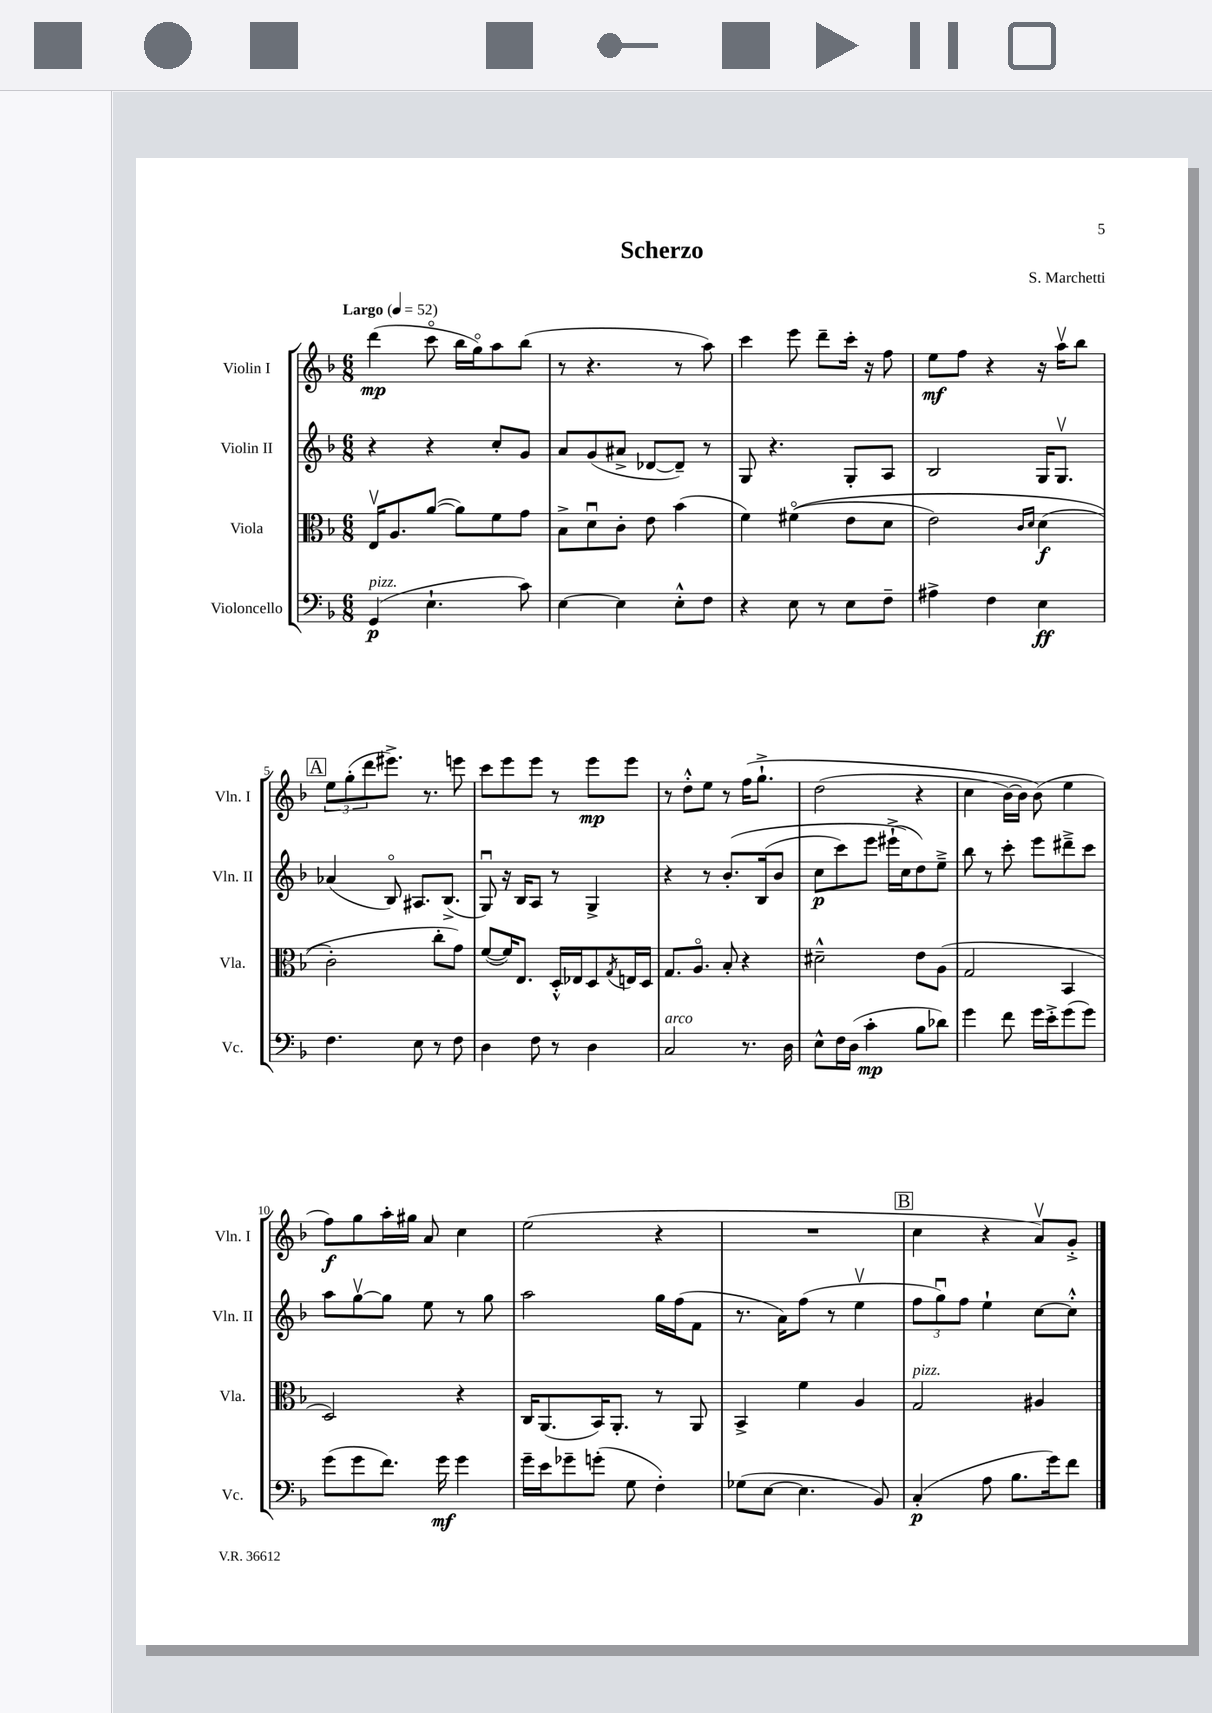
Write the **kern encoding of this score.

**kern	**kern	**kern	**kern
*staff4	*staff3	*staff2	*staff1
*clefF4	*clefC3	*clefG2	*clefG2
*k[b-]	*k[b-]	*k[b-]	*k[b-]
*M6/8	*M6/8	*M6/8	*M6/8
*MM52	*MM52	*MM52	*MM52
(4GG/	16Ev/LK	4r	(4ddd\
.	8.A/	.	.
4.E`\	([8a/J	4r	8ccco\
.	8a\]L)	.	16bb-\LL
.	.	.	16ggo\J)
.	8f\	8cc'/L	8aa\
8c\)	8g\J	8g/J	(8bb-\J
=	=	=	=
[4E\	8B-^\L	8a/L	8r
.	8du\	(8g/	4.r
4E\]	8c'\J	8a#^/J	.
.	8e\	[8d-/L	.
8E'^^\L	(4b-\	8d-~/]J)	8r
8F\J	.	8r	8aa\)
=	=	=	=
4r	4f\)	8G/	4ccc\
.	.	4.r	.
8E\	&((4f#o\	.	8eee\
8r	.	.	8ddd~\L
8E\L	8e\L	8G'/L	16ccc'\Jk
.	.	.	16r
8F~\J	8d\J	8A/J	8ff\
=	=	=	=
4A#^\	2e\)	2B-/	8ee\L
.	.	.	8ff\J
4F\	.	.	4r
.	16qqc/LL	.	.
.	16qqd/JJ	.	.
4E\	(4d\	16G/LK	16r
.	.	8.Gv/J	16aav\LK
.	.	.	8bb-\J
=	=	=	=
4.F\	2c'\&)	(4a-/	12ee\L
.	.	.	(12gg'\
.	.	.	12ddd\
.	.	8B-o/)	8.eee#^\J)
8E\	.	8.A#/L	.
.	.	.	8.r
8r	8cc'\L	.	.
.	.	(8.B-^/J	.
8F\	8g\J)	.	8eee\
=	=	=	=
4D\	([8f/L	8Gu/)	8ccc\L
.	16f/]K)	16r	8eee\
.	8.E/J	16B-/LK	.
8F\	.	8A/J	8eee\J
8r	16D'^^/LL	8r	8r
.	16E-/J	.	.
4D\	8D/	4G^/	8eee\L
.	8qG/	.	.
.	16E/L	.	8eee\J
.	16D/JJ	.	.
=	=	=	=
2C/	8.G/L	4r	8r
.	.	.	8dd'^^\L
.	8.Ao/J	.	.
.	.	8r	8ee\J
.	8B-'/	&(8.b-'/L	8r
8.r	4r	.	&(16ff\LK
.	.	(16B-/k	8.gg`^\J
.	.	8b-/J	.
16D\	.	.	.
=	=	=	=
8E^^\L	2d#~^^\	8cc\L	(2dd\
16F\L	.	8ccc\)	.
(16D\JJ	.	.	.
4c'\	.	8eee\J	.
.	.	(16eee#`^\LL	.
.	.	16cc\J&)	.
8B-\L	8e\L	8dd\)	4r
8d-\J)	(8A\J	8ee~^\J	.
=	=	=	=
4g\	2G/	8bb-\	4cc\
.	.	8r	.
8f\	.	8ccc'\	[16b-\LL)
.	.	.	16b-\]JJ
16g\LL	.	8eee\L	(8b-\&)
16e'^\J	.	.	.
(8g\	4BB-/	8ddd#~^\	4ee\
8g\J)	.	8ccc\J	.
=	=	=	=
(8g\L	2D/)	8aa\L	8ff\L)
8g\	.	[8ggv\	8gg\
8.f\J)	.	8gg\]J	16aa'\L
.	.	.	16gg#\JJ
.	.	8ee\	8a/
16g\	.	.	.
4g\	4r	8r	4cc\
.	.	8gg\	.
=	=	=	=
16g~\LL	16C/LK	2aa\	(2ee\
16e\J	(8.AA/	.	.
8g-~\	.	.	.
(8g'\J	16BB-/K)	.	.
.	8.AA'/J	.	.
8G\	.	.	.
4F'\)	8r	16gg\LL	4r
.	.	(16ff\J	.
.	8AA/	8f\J	.
=	=	=	=
(8G-\L	4BB-^/	8.r	2.r
[8E\J	.	.	.
.	.	16a\LK)	.
4.E\]	4f\	(8ff\J	.
.	.	8r	.
.	4A/	4eev\	.
8BB-/)	.	.	.
=	=	=	=
(4C'/	2G/	12ff\L	4cc\
.	.	12ggu\)	.
.	.	12ff\J	.
8A\	.	4ee`\	4r
8.B-\L	.	.	.
.	4A#/	[8cc\L	8av/L)
16g\k)	.	.	.
8f\J	.	8cc'^^\]J	8g'^/J
==	==	==	==
*-	*-	*-	*-
